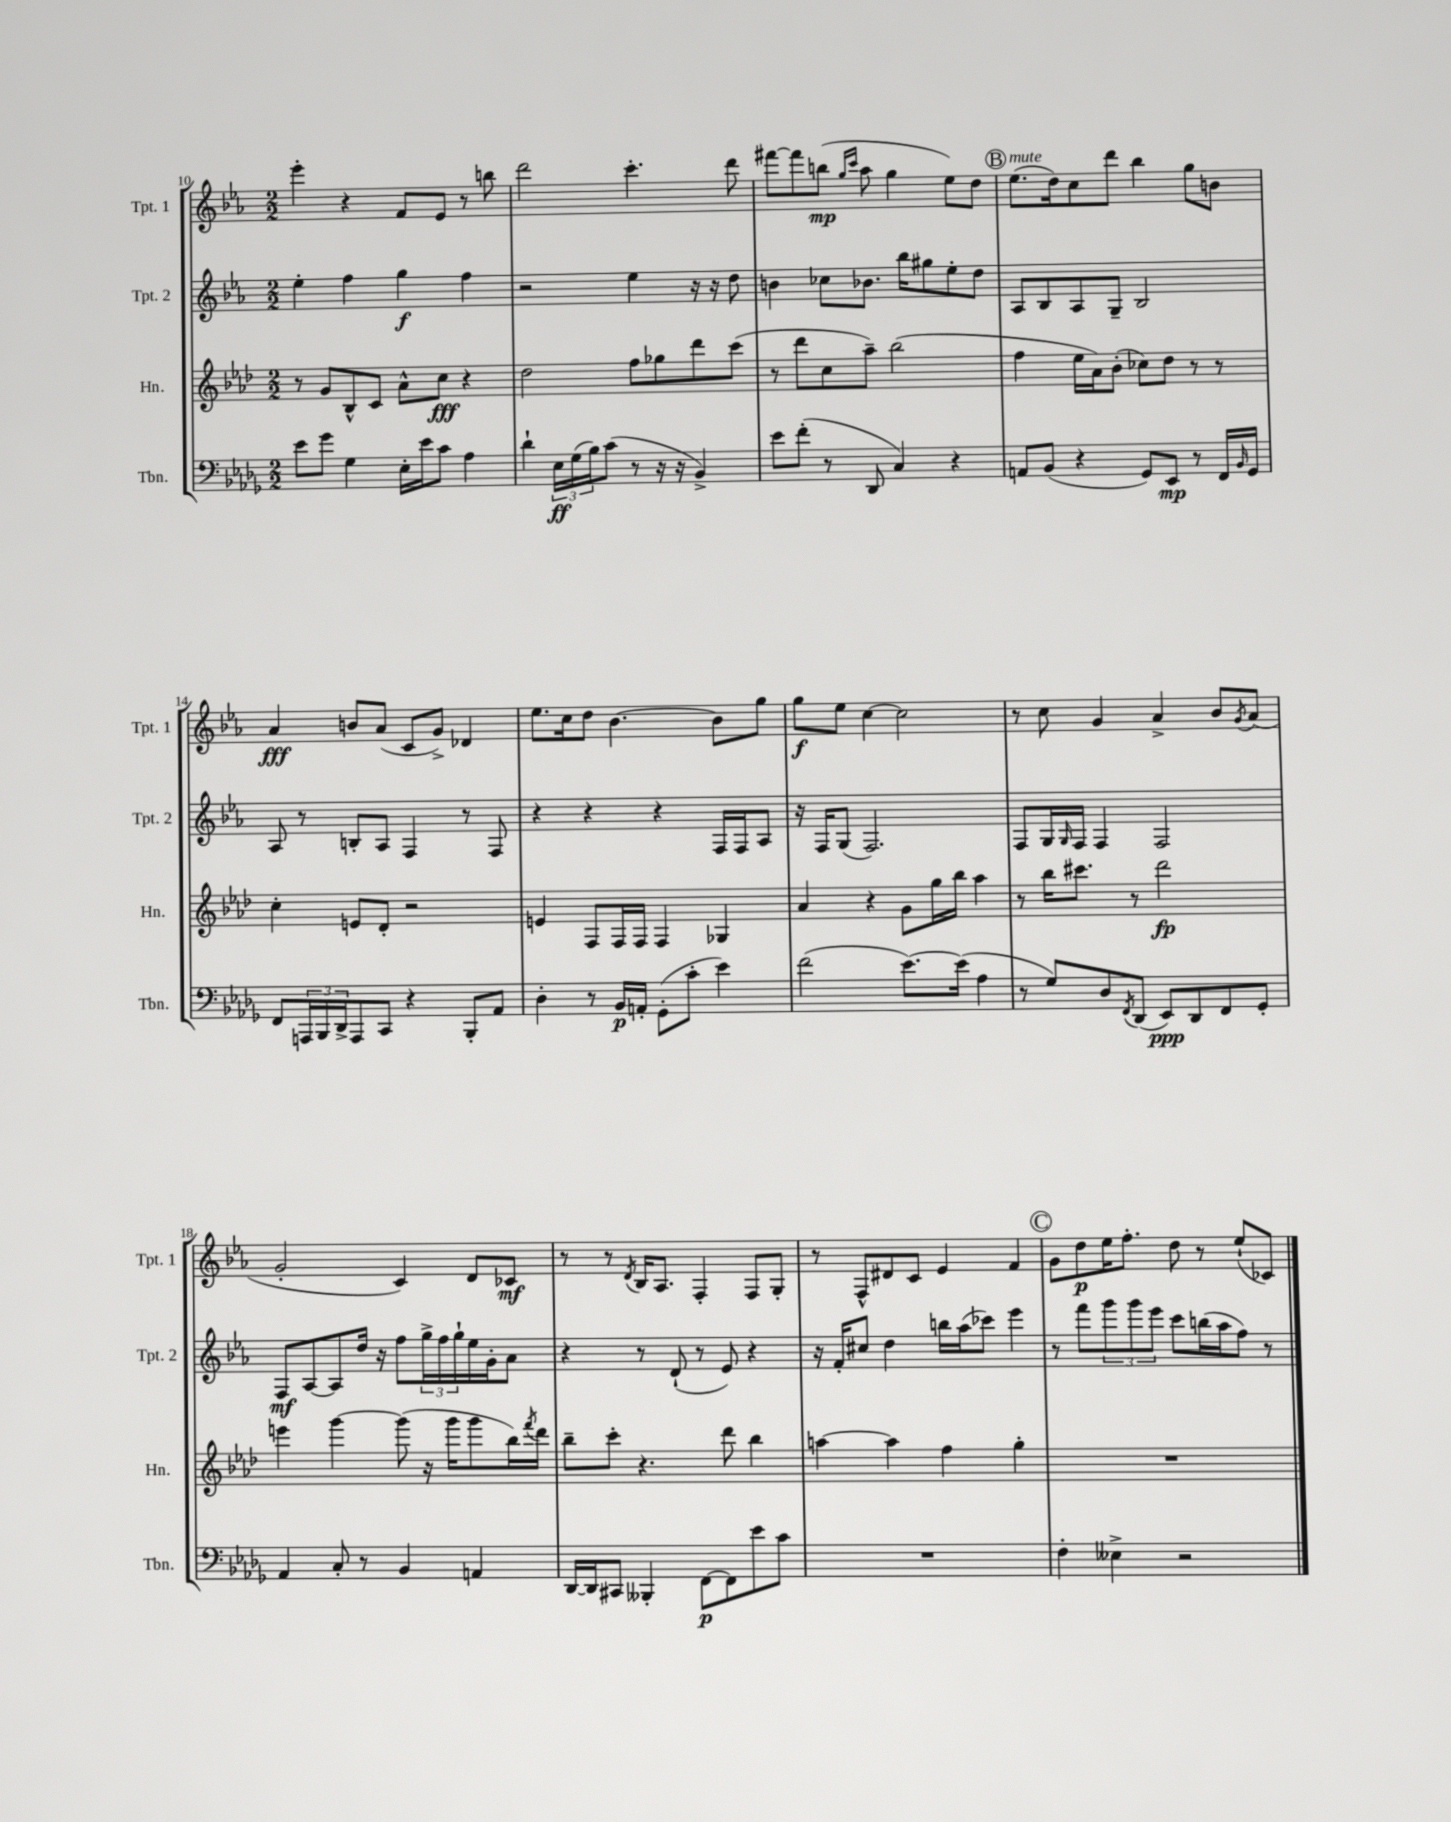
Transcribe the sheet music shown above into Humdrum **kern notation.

**kern	**kern	**kern	**kern
*staff4	*staff3	*staff2	*staff1
*clefF4	*clefG2	*clefG2	*clefG2
*k[b-e-a-d-g-]	*k[b-e-a-d-]	*k[b-e-a-]	*k[b-e-a-]
*M2/2	*M2/2	*M2/2	*M2/2
8e-	8r	4ee-'	4eee-'
8g-	8g	.	.
4G-	8B-^^	4ff	4r
.	8c	.	.
16E-'	8a-^^	4gg	8f
16e-	.	.	.
8c	8cc	.	8e-
4A-	4r	4ff	8r
.	.	.	8bb
=	=	=	=
4d-`	2dd-	2r	2ddd
24E-	.	.	.
(24G-	.	.	.
24B-)	.	.	.
(8c	.	.	.
8r	8ff	4ee-	4.ccc'
16r	8gg-	.	.
16r	.	.	.
4BB-^)	8ddd-	16r	.
.	.	16r	.
.	(8ccc	8dd	8ddd
=	=	=	=
8e-	8r	4b	[8fff#
(8f'	8ddd-	.	8fff#]
8r	8cc	8cc-	(8bb
.	.	.	16qqgg
.	.	.	16qqccc
8DD-	8aa-~)	8.b-	8aa-
4C)	(2bb-	.	4gg
.	.	16bb-	.
.	.	8gg#	.
4r	.	8ee-'	8ee-)
.	.	8dd	8dd
=	=	=	=
8AA	4ff	8A-	(8.ee-
(8BB-	.	8B-	.
.	.	.	16dd)
4r	16ee-	8A-	8cc
.	16a-)	.	.
.	(8b-'	8G~	8ddd
8GG-)	8cc-)	2B-	4bb-
8EE-	8dd-	.	.
8r	8r	.	8gg
16FF	8r	.	8b
16qqBB-	.	.	.
16GG-	.	.	.
=	=	=	=
8FF	4cc'	8A-	4a-
24AAA	.	8r	.
24BBB-	.	.	.
24DD-^	.	.	.
8AAA	8e	8B'	8b
8CC	8d-'	8A-	(8a-
4r	2r	4F	8c
.	.	.	8g^)
8BBB-'	.	8r	4d-
8AA-	.	8F	.
=	=	=	=
4D-'	4e	4r	8.ee-
.	.	.	16cc
8r	8F	4r	8dd
16BB-	16F	.	[4.b-
16AA'	16F	.	.
(8GG-'	4F	4r	.
8c'	.	.	.
4e-)	4G-	16F	8b-]
.	.	16F	.
.	.	8A-	8gg
=	=	=	=
(2f	4a-	16r	8gg
.	.	16F	.
.	.	(8G	8ee-
.	4r	2.F)	[4cc
[8.e-)	8g	.	2cc]
.	16gg	.	.
(16e-]	16bb-	.	.
4A-	4aa-	.	.
=	=	=	=
8r	8r	8F	8r
8G-)	16bb-	16G	8cc
.	.	16qqG	.
.	8.ccc#	16F	.
8D-	.	4F	4g
8qFF	.	.	.
(8DD-	8r	.	.
8EE-)	2ddd-	2F	4a-^
8DD-	.	.	.
8FF	.	.	8b-
.	.	.	8qg
8GG-'	.	.	(8a-
=	=	=	=
4AA-	4eee	8F	2g'
.	.	[8A-	.
8C'	[4ggg	8A-]	.
8r	.	16dd	.
.	.	16r	.
4BB-	(8ggg]	8ff	4c)
.	16r	24gg^	.
.	.	24ff	.
.	16ggg	.	.
.	.	24gg`	.
4AA	8ggg	16ee-	8d
.	.	16g'	.
.	16bb-)	8a-	8c-
.	8qfff	.	.
.	16ddd-	.	.
=	=	=	=
[16DD-	8bb-~	4r	8r
16DD-]	.	.	.
8CC#	8ccc'	.	8r
.	.	.	8qd
4BBB--'	4.r	8r	16B-
.	.	.	8.A-
.	.	(8d`	.
[8FF	.	8r	4F'
8FF]	8ddd-	8e-)	.
8e-	4bb-	4r	8F
8c	.	.	8G'
=	=	=	=
1r	[4aa	16r	8r
.	.	16f'	.
.	.	8cc#	8F^^
.	4aa]	4dd	8d#
.	.	.	8c
.	4ff	16bb	4e-
.	.	(16aa-	.
.	.	8ccc-)	.
.	4gg'	4eee-	4f
=	=	=	=
4F'	1r	8r	8g
.	.	8fff	8dd
4E--^	.	12ggg	16ee-
.	.	.	8.ff'
.	.	12ggg	.
.	.	12eee-	.
2r	.	8ccc	8dd
.	.	(16bb	8r
.	.	16aa-	.
.	.	8ff)	(8ee-`
.	.	8r	8c-)
==	==	==	==
*-	*-	*-	*-
